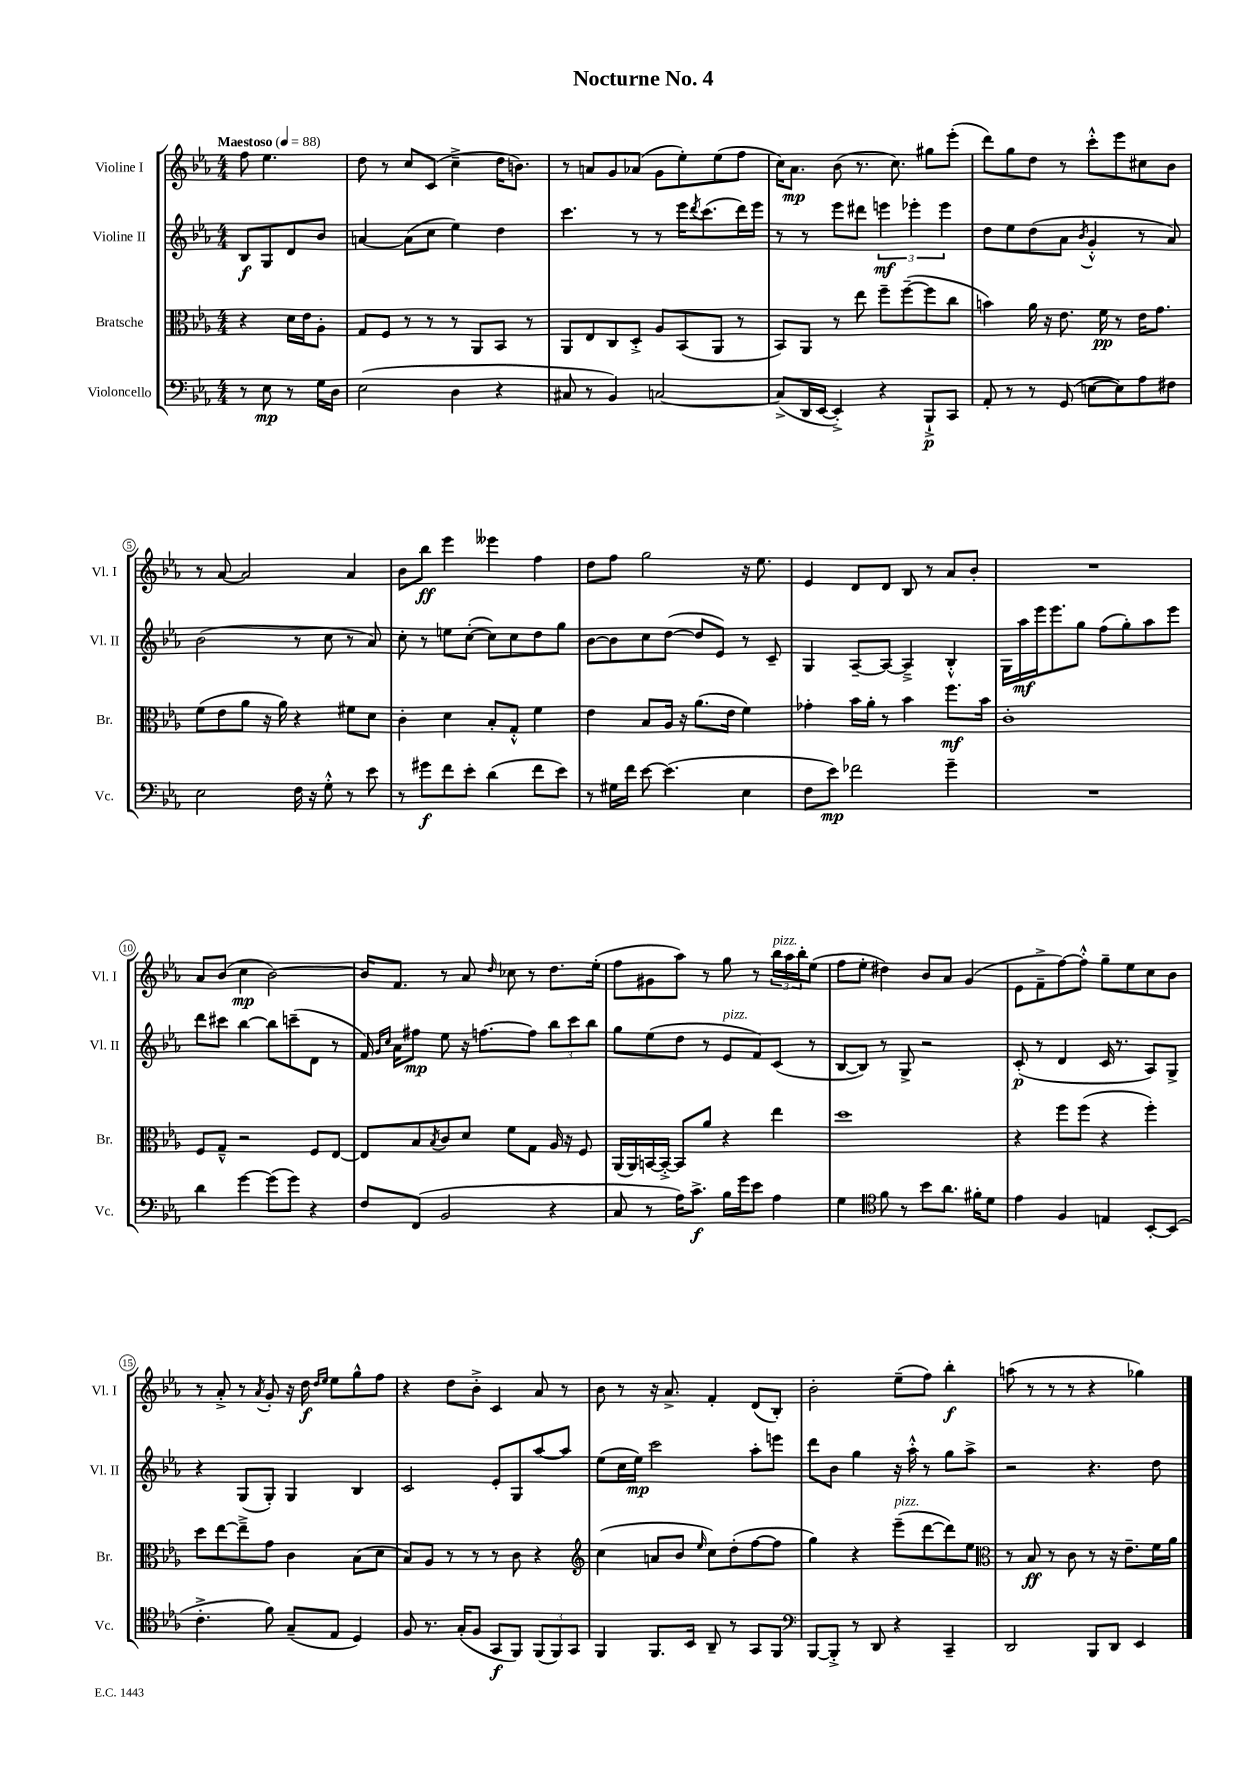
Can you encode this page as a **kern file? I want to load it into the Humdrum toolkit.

**kern	**kern	**kern	**kern
*staff4	*staff3	*staff2	*staff1
*clefF4	*clefC3	*clefG2	*clefG2
*k[b-e-a-]	*k[b-e-a-]	*k[b-e-a-]	*k[b-e-a-]
*M4/4	*M4/4	*M4/4	*M4/4
*MM88	*MM88	*MM88	*MM88
8r	4r	8B-	8ff
8E-	.	8G	4.ee-
8r	16d	8d	.
.	16e-	.	.
16G	8A-'	8b-	.
16D	.	.	.
=	=	=	=
(2E-	8G	[4a	8dd
.	8F	.	8r
.	8r	(8a]	8cc
.	8r	8cc	(8c
4D	8r	4ee-)	4cc~^
.	8AA-	.	.
4r	8BB-	4dd	16dd
.	.	.	8.b)
.	8r	.	.
=	=	=	=
8C#	8AA-	4.ccc	8r
8r	8E-	.	8a
4BB-)	8C	.	8g
.	8D'^	8r	(8a-
[2C	8A-	8r	8g
.	(8BB-	16eee-	8ee-')
.	.	8qddd	.
.	.	(8.ccc	.
.	8AA-	.	(8ee-
.	8r	16ddd)	8ff
.	.	16eee-	.
=	=	=	=
(8C^]	8BB-)	8r	16cc)
.	.	.	8.a-
16DD	8AA-	8r	.
[16EE-	.	.	.
4EE-'^])	8r	8eee-	(8b-
.	8ee-	8ddd#	8.r
4r	8ff~	6eee	.
.	.	.	8.cc)
.	([8ff~	.	.
.	.	6eee-'	.
8BBB-`^	8ff]	.	8gg#
.	.	6eee-	.
8CC	8cc	.	(8eee-'
=	=	=	=
8AA-'	4b)	8dd	8ddd)
8r	.	8ee-	8gg
8r	16a-	(8dd	8dd
.	16r	.	.
(8GG	8.e-	8a-	8r
.	.	8qb-	.
[8E	.	4g'^^	8ccc'^^
.	16f	.	.
8E])	8r	.	8eee-
8A-	16e-	8r	8cc#
.	8.g	.	.
8F#	.	8a-)	8b-
=	=	=	=
2E-	(8f	(2b-	8r
.	8e-	.	[8a-
.	8a-	.	2a-]
.	16r	.	.
.	16a-)	.	.
16F	4r	8r	.
16r	.	.	.
8G'^^	.	8cc	.
8r	8f#	8r	4a-
8e-	8d	8a-)	.
=	=	=	=
8r	4c'	8cc'	8b-
8g#	.	8r	8bb-
8f	4d	8ee	4eee-
8e-'	.	([8cc'	.
(4d	8B-'	8cc])	4eee--
.	8G'^^	8cc	.
8f	4f	8dd	4ff
8e-)	.	8gg	.
=	=	=	=
8r	4e-	[8b-	8dd
16G#	.	8b-]	8ff
16f	.	.	.
[8e-	8B-	8cc	2gg
(4.e-]	16A-	([8dd	.
.	16r	.	.
.	(8.a-	8dd]	.
.	.	8e-)	.
.	16e-	.	.
4E-	4f)	8r	16r
.	.	.	8.ee-
.	.	8c~	.
=	=	=	=
8F	4g-'	4G	4e-
8e-)	.	.	.
2f-	16b-	[8A-~	8d
.	16a-'	.	.
.	8r	8A-_	8d
.	4b-	4A-~^]	8B-
.	.	.	8r
4g~	8.ff	4B-'^^	8a-
.	.	.	8b-'
.	16b-	.	.
=	=	=	=
1r	1c'	16G	1r
.	.	16aa-	.
.	.	16eee-	.
.	.	8.eee-	.
.	.	8gg	.
.	.	(8ff	.
.	.	8gg')	.
.	.	8aa-	.
.	.	8eee-	.
=	=	=	=
4d	8F	8ddd	8a-
.	8G~^^	8ccc#	(8b-
[4g	2r	[4bb-	4cc
(8g]	.	8bb-]	[2b-)
8g)	.	(8ccc~	.
4r	8F	8d	.
.	[8E-	8r	.
=	=	=	=
8F	8E-]	16f)	16b-]
.	.	16qqg	.
.	.	16qqcc	.
.	.	16a-	8.f
(8FF	8B-	8ff#	.
.	8qB-	.	.
2BB-	8c	8ee-	8r
.	8d	16r	8a-
.	.	[8.ff	.
.	.	.	16qqdd
.	8f	.	8cc-
.	8G	8ff]	8r
4r	16A-	12bb-	8.dd
.	16r	.	.
.	.	12ccc	.
.	8F	.	.
.	.	12bb-	.
.	.	.	(16ee-'
=	=	=	=
8C	(16AA-	8gg	8ff
.	16AA-)	.	.
8r	[16BB	(8ee-	8g#
.	16BB'^_	.	.
16A-)	8BB]	8dd	8aa-)
8.c^	.	.	.
.	8a-	8r	8r
16B-	4r	8e-	8gg
16g	.	.	.
8e-	.	8f)	8r
4A-	4ee-	(8c	24bb-
.	.	.	24aa-
.	.	.	24bb-'
.	.	8r	(8ee-
=	=	=	=
4G	1dd	[8B-	8ff
.	.	8B-])	8ee-'
*clefC4	*	*	*
8f	.	8r	4dd#)
8r	.	8G^	.
8b-	.	2r	8b-
8.a-	.	.	8a-
.	.	.	(4g
16f#'	.	.	.
8d	.	.	.
=	=	=	=
4e-	4r	(8c'	8e-
.	.	8r	8f~^
4F	8ff	4d	[8ff)
.	(8ff	.	8ff'^^]
4E	4r	16c	8gg~
.	.	8.r	.
.	.	.	8ee-
[8BB-'	4ff')	8A-)	8cc
(8BB-]	.	8G^	8b-
=	=	=	=
4.c'^	8dd	4r	8r
.	[8ee-	.	8a-'^
.	8ee-~^]	(8G	8r
.	.	.	8qa-
8f)	8g	8G')	8g'
(8G~	4c	4G	16r
.	.	.	16dd
.	.	.	16qqdd
.	.	.	16qqee-
8E-	.	.	8ee-
4D)	(8B-	4B-	8gg^^
.	8d	.	8ff
=	=	=	=
8F	8B-)	2c	4r
8.r	8A-	.	.
.	8r	.	8dd
(16G'	.	.	.
8F	8r	.	8b-'^
8GG	8r	8e-'	4c
8FF)	8c	8G	.
(12FF	4r	[8aa-	8a-
12FF)	.	.	.
.	.	8aa-]	8r
12GG	.	.	.
=	=	=	=
*	*clefG2	*	*
4FF	(4cc	(8ee-	8b-
.	.	16cc	8r
.	.	16ee-)	.
8.FF	8a	2ccc	16r
.	.	.	8.a-^
.	8b-	.	.
16BB-	.	.	.
.	16qqee-	.	.
8AA-~	8cc)	.	4f'
8r	(8dd'	.	.
8GG	[8ff	8aa-'	(8d
8FF	8ff]	8eee	8B-')
=	=	=	=
*clefF4	*	*	*
[8BBB-	4gg)	8ddd	2b-'
8BBB-'^]	.	8b-	.
8r	4r	4gg	.
8DD	.	.	.
4r	(8eee-~	16r	(8ee-~
.	.	16aa-'^^	.
.	[8ddd	8r	8ff)
4CC~	8ddd])	8gg	4bb-'
.	8ee-	8aa-^	.
=	=	=	=
*	*clefC3	*	*
2DD	8r	2r	(8aa
.	8B-	.	8r
.	8r	.	8r
.	8c	.	8r
8BBB-	8r	4.r	4r
8DD	16r	.	.
.	8.e-~	.	.
4EE-	.	.	4gg-)
.	16f	8dd	.
.	16a-	.	.
==	==	==	==
*-	*-	*-	*-
